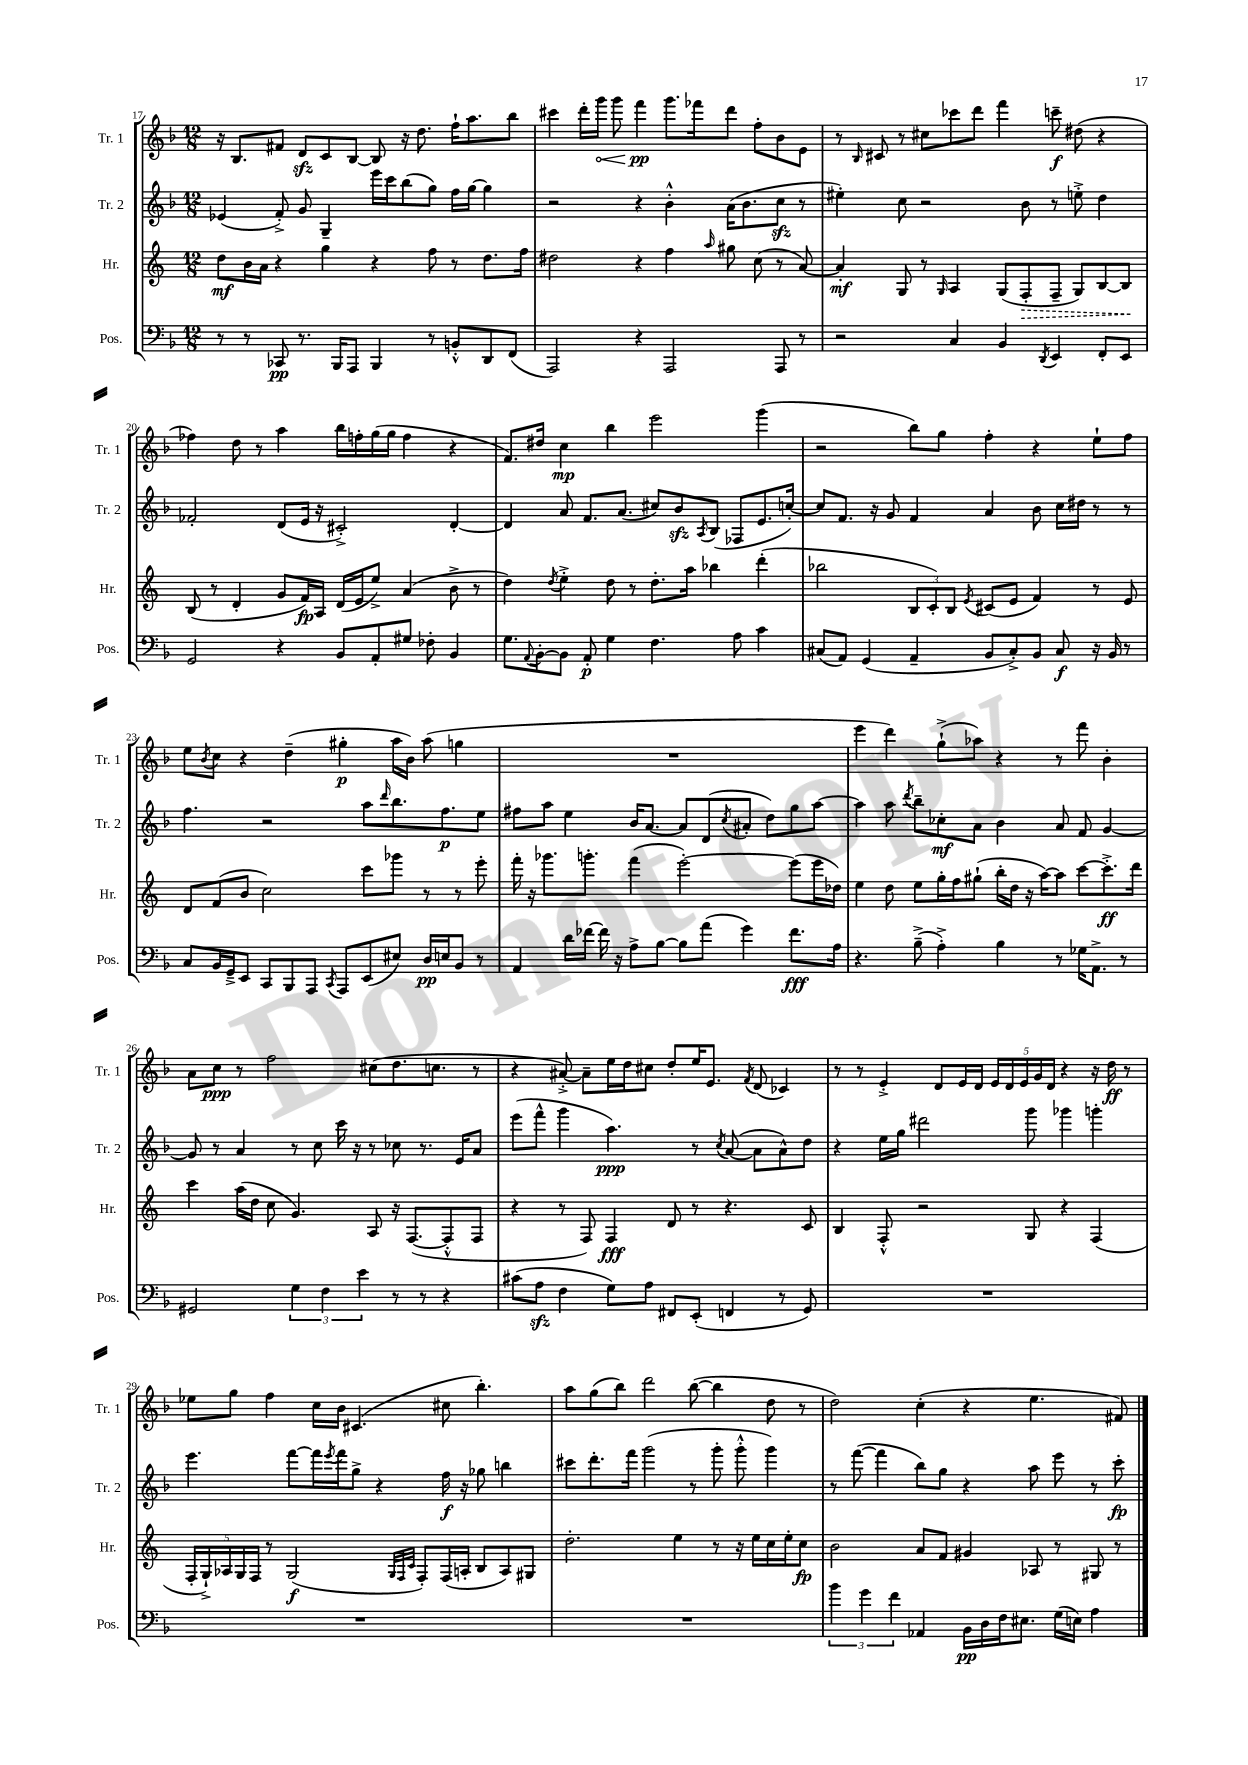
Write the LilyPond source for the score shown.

<<
\new StaffGroup <<
\new Staff = "s0" \with { instrumentName = "Tr. 1" shortInstrumentName = "Tr. 1" } {
    \clef treble \key f \major \numericTimeSignature \time 12/8
    r16 bes8. fis'8 d'8\sfz c'8 bes8~ bes8 r16 d''8. f''16-! a''8. bes''8 |
    cis'''4 d'''16-. \once \override Hairpin.circled-tip = ##t g'''16\< g'''8 f'''4\pp\! g'''8. fes'''16 d'''8 f''8-. bes'8 e'8 |
    r8 \grace { bes16 } cis'8 r8 cis''8 ces'''8 d'''8 f'''4 c'''8--\f dis''8( r4 |
    fes''4) d''8 r8 a''4 bes''16 f''16-. g''16( g''16 f''4 r4 |
    f'8.) dis''16 c''4\mp bes''4 e'''2 g'''4( |
    r2 bes''8) g''8 f''4-. r4 e''8-! f''8 |
    e''8 \acciaccatura { bes'8 } c''8 r4 d''4--( gis''4-.\p a''16 bes'16) a''8( g''4 |
    R1. |
    e'''4 d'''4) g''8-!->( aes''8) r4 r8 f'''8 bes'4-. |
    a'8 c''8\ppp r8 f''2 cis''8( d''8. c''8. r8 |
    r4 ais'8~-.->) ais'8-- e''16 d''16 cis''8 d''8-. e''16 e'8. \acciaccatura { f'8 } d'8( ces'4) |
    r8 r8 e'4-.-> d'8 e'16 d'16 \tuplet 5/4 { e'16 d'16 e'16 g'16 d'16 } r4 r16 d''16\ff r8 |
    ees''8 g''8 f''4 c''16 bes'16 cis'4.( cis''8 bes''4.-.) |
    a''8 g''8( bes''8) d'''2 bes''8~( bes''4 d''8 r8 |
    d''2) c''4-.( r4 e''4. fis'8) \bar "|." |
}
\new Staff = "s1" \with { instrumentName = "Tr. 2" shortInstrumentName = "Tr. 2" } {
    \clef treble \key f \major \numericTimeSignature \time 12/8
    ees'4( f'8-.->) g'8 g4-- e'''16 c'''16 bes''8( g''8) f''16 g''16~ g''4 |
    r2 r4 bes'4-.-^ a'16( bes'8. c''8\sfz r8 |
    eis''4-.) c''8 r2 bes'8 r8 e''8-.-> d''4 |
    fes'2-. d'8( e'16 r16 cis'2-.->) d'4~-. |
    d'4 a'8 f'8. a'8.( cis''8) bes'8\sfz \acciaccatura { a8 } bes8( fes8 e'8. c''16~-.) |
    c''8 f'8. r16 g'8 f'4 a'4 bes'8 c''16 dis''16 r8 r8 |
    f''4. r2 a''8 \grace { d'''16 } bes''8. f''8.\p e''8 |
    fis''8 a''8 e''4 bes'16 a'8.~ a'8 d'8( \acciaccatura { c''8 } ais'8-. d''8) g''8 a''8~ |
    a''4 a''8 \acciaccatura { d'''8 } bes''8-- ces''8-.\mf a'8 bes'4 a'8 f'8 g'4~ |
    g'8 r8 a'4 r8 c''8 c'''16 r16 r8 ces''8 r8. e'16 a'8 |
    e'''8( f'''8-^ g'''4 a''4.\ppp) r8 \acciaccatura { c''8 } a'8~( a'8 a'8-^) d''8 |
    r4 e''16 g''16 dis'''2 g'''8 ges'''4 g'''4-. |
    e'''4. f'''8~ f'''16 \acciaccatura { e'''8 } f'''16 g''8-> r4 f''16\f r16 ges''8 b''4 |
    cis'''8 d'''8.-. f'''16 g'''2( r8 g'''8-. g'''8-.-^ g'''4) |
    r8 f'''8~( f'''4 bes''8) g''8 r4 a''8 e'''8 r8 c'''8-.\fp \bar "|." |
}
\new Staff = "s2" \with { instrumentName = "Hr." shortInstrumentName = "Hr." } {
    \clef treble \key c \major \numericTimeSignature \time 12/8
    d''8\mf b'16 a'16 r4 g''4 r4 f''8 r8 d''8. f''16 |
    dis''2 r4 f''4 \grace { a''16 } gis''8 c''8( r8 a'8~) |
    a'4-.\mf g8 r8 \grace { g16 } a4 g8( \once \override Hairpin.style = #'dashed-line f8-.\> f8-- g8) b8~ b8\! |
    b8( r8 d'4-. g'8 f'16\fp) a16 d'16( e'16 e''8->) a'4( b'8-> r8 |
    d''4) \acciaccatura { d''8 } e''4-.-> d''8 r8 d''8.-. a''16 bes''4 d'''4-.( |
    bes''2 \tuplet 3/2 { b8 c'8-.) b8 } \acciaccatura { e'8 } cis'8( e'8 f'4) r8 e'8 |
    d'8 f'8( b'8 c''2) c'''8 ges'''8 r8 r8 e'''8-. |
    f'''16-. r16 ges'''8. g'''8.-. f'''4( e'''2~-.) e'''8( e'''16 des''16) |
    e''4 d''8 e''8 g''16-. f''16 gis''8-!( b''16-. d''16 r16 a''16~) a''8 c'''8~ c'''8.-.->\ff d'''16 |
    c'''4 a''16( d''16 c''8 g'4.) a8 r16 f8.~( f8-.-^ f8 |
    r4 r8 f8) f4\fff d'8 r8 r4. c'8 |
    b4 f8-.-^ r2 g8 r4 f4( |
    \tuplet 5/4 { f16-. g16-!->) aes16 g16 f16 } r8 g2\f( \grace { g32 f32 c'32 } f8-.) f16( a16-. b8 a8) gis8 |
    d''2.-. e''4 r8 r16 e''16 c''16 e''16-. c''8\fp |
    b'2 a'8 f'8 gis'4 aes8 r8 gis8 r8 \bar "|." |
}
\new Staff = "s3" \with { instrumentName = "Pos." shortInstrumentName = "Pos." } {
    \clef bass \key f \major \numericTimeSignature \time 12/8
    r8 r8 ces,8\pp r8. bes,,16 a,,8 bes,,4 r8 b,8-.-^ d,8 f,8( |
    a,,2) r4 a,,2 a,,8 r8 |
    r2 c4 bes,4 \acciaccatura { d,8 } e,4 f,8-. e,8 |
    g,2 r4 bes,8 a,8-. gis8 fes8-. bes,4 |
    g8. \appoggiatura { a,8 } bes,16~-. bes,8 a,8-.\p g4 f4. a8 c'4 |
    cis8( a,8) g,4( a,4-- bes,8 cis8-.->) bes,8 cis8\f r16 bes,16 r8 |
    c8 bes,16 g,16---> e,8 c,8 bes,,8 a,,8 \acciaccatura { c,8 } a,,8 e,8( eis8) d16\pp e16 bes,8 r8 |
    a,4 d'16 fes'16~ fes'16 r16 a8-> bes8~ bes8 a'8( g'4) fes'8.\fff a16 |
    r4. bes8--->( a4-.->) bes4 r8 ges16 a,8.-> r8 |
    gis,2 \tuplet 3/2 { g4 f4 e'4 } r8 r8 r4 |
    cis'8( a8\sfz f4 g8) a8 fis,8 e,8-.( f,4 r8 g,8) |
    R1. |
    R1. |
    R1. |
    \tuplet 3/2 { bes'4 g'4 f'4 } aes,4 bes,16\pp d16 f16 eis8. g16( e16) a4 \bar "|." |
}
>>
>>
\layout { \context { \Score currentBarNumber = #17 } }
